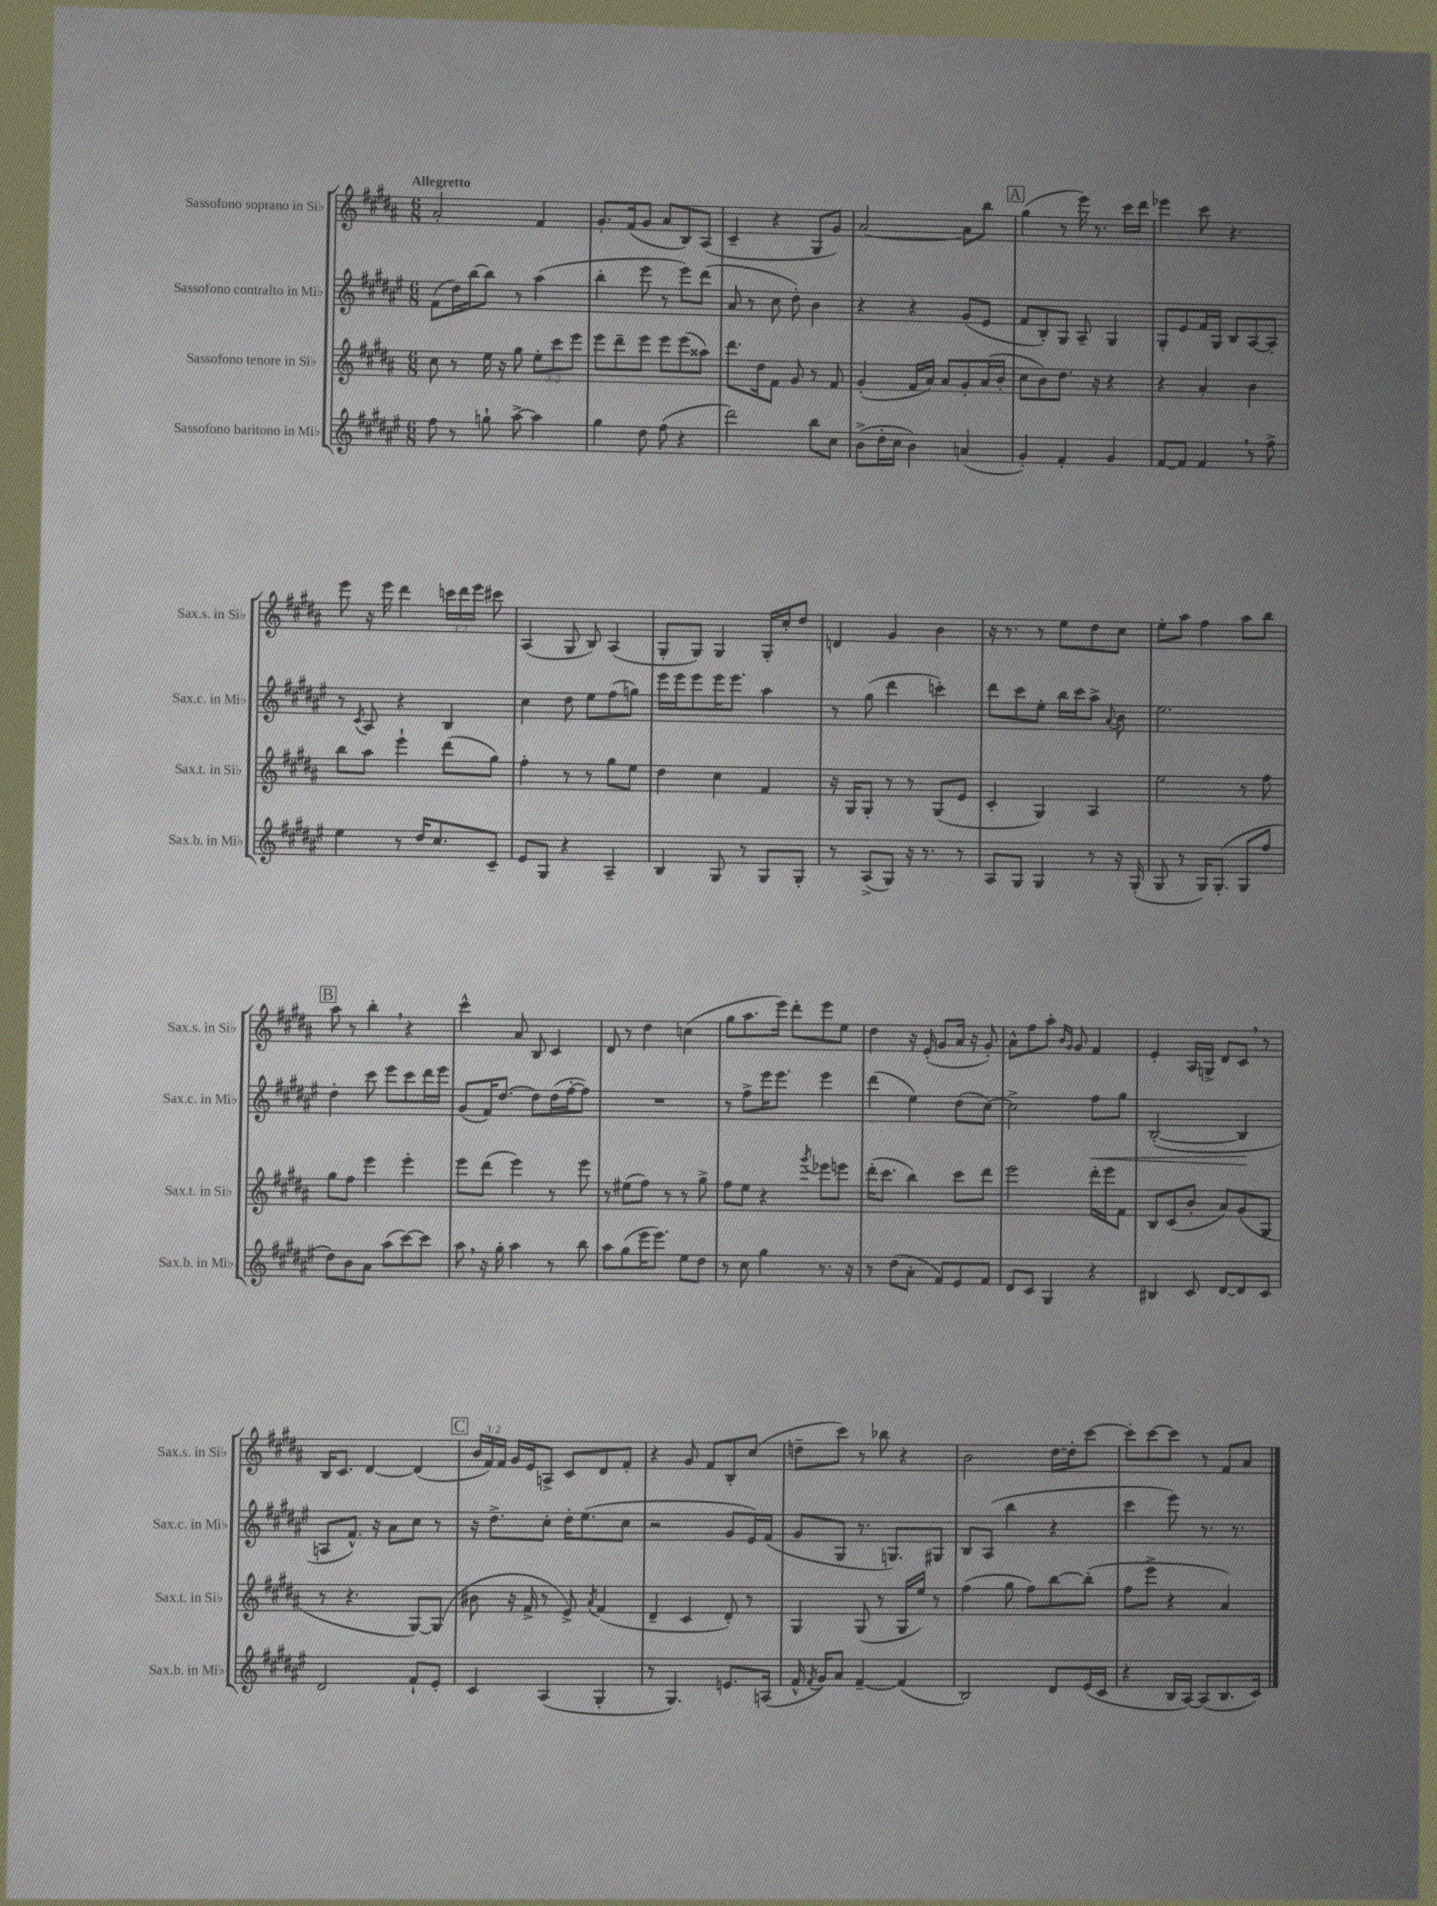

**kern	**kern	**kern	**dynam	**kern
*part4	*part3	*part2	*part2	*part1
*staff4	*staff3	*staff2	*staff2	*staff1
*I"Sassofono baritono in Mi♭	*I"Sassofono tenore in Si♭	*I"Sassofono contralto in Mi♭	*	*I"Sassofono soprano in Si♭
*I'Sax.b. in Mi♭	*I'Sax.t. in Si♭	*I'Sax.c. in Mi♭	*	*I'Sax.s. in Si♭
*clefG2	*clefG2	*clefG2	*	*clefG2
*k[f#c#g#d#a#e#]	*k[f#c#g#d#a#]	*k[f#c#g#d#a#e#]	*	*k[f#c#g#d#a#]
*M6/8	*M6/8	*M6/8	*	*M6/8
=1	=1	=1	=1	=1
!	!	!	!	!LO:TX:a:B:t=Allegretto
8ff#\	8cc#\	(8f#\L	.	2a#'/
8r	8r	16dd#\L)	.	.
.	.	[16bb\J	.	.
8ggn`\	16ee\	8bb\J]	.	.
.	16r	.	.	.
[8aa#^\	8gg#\	8r	.	.
4aa#\]	12ee'\L	(4aa#\	.	4f#/
.	12ccc#\	.	.	.
.	12eee\J	.	.	.
=2	=2	=2	=2	=2
4gg#\	8eee\L	4bb'\	.	8.g#'/L
.	8ddd#~\	.	.	.
.	.	.	.	(16f#/k
8dd#\	8eee\J	8eee#\	.	8g#/J
(8ff#\	8eee\L	8r	.	8a#/L
4r	(8eee\	8eee#\L)	.	8B/)
.	8aa##X\J)	(8ddd#\J	.	(8A#/J
=3	=3	=3	=3	=3
2ddd#\)	8.ddd#\L	8a#/	.	4c#~/
.	.	8r	.	.
.	16dd#\k	.	.	.
.	8f#\J	8cc#\	.	4r
.	8g#/	8dd#'\)	.	.
8bb\L	8r	4b\	.	8G#/L
8cc#\J	8f#/	.	.	8g#/J)
=4	=4	=4	=4	=4
(8b^\L	(4g#'/	4r	.	[2a#/
16dd#'\L	.	.	.	.
16cc#\JJ	.	.	.	.
4b\)	16f#/LL	4r	.	.
.	16a#/JJ)	.	.	.
.	8a#/L	.	.	.
(4an/	8g#'/	(8g#/L	.	8a#\L]
.	(16a#/L	8e#/J	.	8bb\J
.	16b'/JJ	.	.	.
!!LO:REH:place=s1:t=A
=5	=5	=5	=5	=5
4g#'/)	8cc#\L	8f#/L	.	(4gg#\
.	8b\)	8B'/)	.	.
4f#'/	8.dd#\J	8G#/J	.	8r
.	.	8A#~/	.	16eee\)
.	16r	.	.	8.r
4g#/	4r	4G#/	.	.
.	.	.	.	16ccc#\LL
.	.	.	.	16ddd#\JJ
=6	=6	=6	=6	=6
[8f#/L	4r	8G#'/L	.	4eee-X\
8f#/J]	.	8e#/	.	.
4f#,/	4a#'/	16f#/L	.	8ccc#\
.	.	16G#/JJ	.	.
.	.	8B/L	.	4.r
8r	4b\	[8A#/	.	.
8ff#^\	.	8A#'/J]	.	.
!!LO:LB:g=z
=7	=7	=7	=7	=7
4ee#\	8bb\L	8r	.	8eee\
.	.	8qc#/	.	.
.	8aa#\J	8A#/	.	16r
.	.	.	.	16eee\
8r	4eee`\	4r	.	4ddd#\
16dd#/KL	.	.	.	.
8.cc#/	.	.	.	.
.	(8ddd#\L	4B/	.	24cccn\LL
.	.	.	.	24ddd#\
.	.	.	.	24eee\JJ
8c#~/J	8gg#\J)	.	.	8ccc#X\
=8	=8	=8	=8	=8
8e#/L	4ff#'\	4cc#\	.	(4A#/
8G#/J	.	.	.	.
4r	8r	8dd#\	.	8G#/
.	8r	8ee#\L	.	8B/)
4A#~/	8gg#\L	(8ff#\	.	(4A#/
.	8ee\J	8ggn\J)	.	.
=9	=9	=9	=9	=9
4B/	4dd#\	16eee#\LL	.	8G#'/L
.	.	16eee#\J	.	.
.	.	8eee#\	.	8G#/J)
8G#/	4cc#\	16eee#\K	.	4G#/
.	.	8.eee#\J	.	.
8r	.	.	.	.
8G#/L	4f#/	4aa#\	.	16G#'/LL
.	.	.	.	16cc#'/J
8G#'/J	.	.	.	8dd#/J
=10	=10	=10	=10	=10
8r	16r	8r	.	4dn/
.	16G#/KL	.	.	.
(8A#^/L	8G#'/J	(8gg#\	.	.
8G#/J)	8r	4ddd#\	.	4g#/
16r	8r	.	.	.
8.r	.	.	.	.
.	(8G#/L	4cccn'\)	.	4b\
8r	8e/J	.	.	.
=11	=11	=11	=11	=11
8A#/L	4c#'/	8ddd#\L	.	16r
.	.	.	.	8.r
8G#/J	.	8ccc#\	.	.
4G#/	4G#/)	8ee#'\J	.	8r
.	.	16bb\LL	.	8ee\L
.	.	16ccc#\J	.	.
8r	4A#/	8aa#^\J	.	8dd#\
.	.	8qqa#/	.	.
16r	.	8b\	.	8cc#\J
(16G#'/	.	.	.	.
=12	=12	=12	=12	=12
8G#/	2ee\	2.ee#\	.	8ee'\L
8r	.	.	.	8aa#\J
16G#/KL)	.	.	.	4ff#\
(8.G#'/J	.	.	.	.
8G#/L	8r	.	.	8aa#\L
8ff#/J	8ff#\	.	.	8bb\J
!!LO:LB:g=z
!!LO:REH:place=s1:t=B
=13	=13	=13	=13	=13
8dd#\L)	8gg#\L	4dd#'\	.	8aa#\
8b\	8ff#\J	.	.	8r
8a#\J	4eee\	8ccc#\	.	4bb',\
(8aa#\L	.	8eee#\L	.	.
[8ccc#\)	4eee'\	8ccc#\	.	4r
8ccc#\J]	.	16ddd#\L	.	.
.	.	16eee#\JJ	.	.
=14	=14	=14	=14	=14
8aa#,\	8eee\L	(8g#/L	.	4ccc#^^\
16r	(8ddd#\J	16f#/K)	.	.
16gg#'\	.	[8.dd#/J	.	.
4aa#\	4eee\)	.	.	8a#/
.	.	8dd#\L]	.	8B/
8r	8r	(16dd#\L	.	4c#/
.	.	[16ff#'\J	.	.
8bb\	8eee\	8ff#\J])	.	.
=15	=15	=15	=15	=15
8aa#\L	8r	2.r	.	8d#/
(8gg#\	(8ee#X\L	.	.	8r
16eee#\K	8ff#\J)	.	.	4dd#\
8.eee#\J)	.	.	.	.
.	8r	.	.	.
8ee#\L	8r	.	.	(4ccn\
8dd#\J	8gg#^\	.	.	.
=16	=16	=16	=16	=16
8r	8ff#\L	8r	.	8gg#\L
8cc#\	8ee\J	8ff#^\L	.	8.aa#\
4gg#\	4r	16eee#\K	.	.
.	.	8.eee#\J	.	16eee\Jk)
.	.	.	.	8ddd#'\L
.	8qggg#/	.	.	.
8.r	8eee-X\L	4eee#\	.	8eee\
.	8eeen\J	.	.	8ee\J
16r	.	.	.	.
=17	=17	=17	=17	=17
8r	(16ddd#'\KL	(4ddd#\	.	4dd#\
.	8.ccc#\J	.	.	.
(8dd#\L	.	.	.	.
8a#'\J	4bb\)	4ee#\)	.	16r
.	.	.	.	(16e'/
8f#/L)	.	.	.	8g#/L
8e#/	8ccc#\L	(8dd#\L	.	16a#/Jk
.	.	.	.	16r
8f#/J	8ddd#\J	[8cc#\J)	.	8g#'/)
=18	=18	=18	=18	=18
8d#/L	2eee\	2cc#^\]	.	8a#^^\L
8c#/J	.	.	.	8ff#\
4G#/	.	.	.	8aa#'\J
.	.	.	.	16qqb/LL
.	.	.	.	16qqg#/JJ
.	.	.	.	8g#/
!	!	!	!LO:HP:b	!
4r	16ddd#'\LL	8ff#\L	<	4f#/
.	16eee\J	.	.	.
.	8f#\J	8gg#\J	.	.
=19	=19	=19	=19	=19
4B#X/	8B/L	([2B'/	.	4e'/
.	(8c#/	.	.	.
8c#/	8b'/J	.	.	16A#/LL
.	.	.	.	16Gn^/JJ
[8d#/L	8a#/L)	.	.	8d#/L
8d#/]	(8g#/	4B/]	.	8c#,/J
8c#/J	8G#/J	.	.	8r
.	.	.	[	.
!!LO:LB:g=z
=20	=20	=20	=20	=20
2d#/	8r	8An/L	.	16B/KL
.	.	.	.	8.c#/J
.	4.r	8.f#^^/J)	.	.
.	.	.	.	[4d#/
.	.	16r	.	.
.	.	8a#\L	.	.
8f#`/L	[8G#/L)	8cc#\J	.	(4d#/]
8e#'/J	(8G#/J]	8r	.	.
!!LO:REH:place=s1:t=C
=21	=21	=21	=21	=21
4c#/	8b#X\	16r	.	24b/LL
.	.	.	.	24f#/)
.	.	8.dd#^\L	.	.
.	.	.	.	24f#/JJ
.	16r	.	.	16g#/LL
.	16f#^/	.	.	16e/J
(4A#/	8r	8cc#'\J	.	8An^/J
.	8e^/)	16dd#'\KL	.	8c#/L
.	.	(8.ee#\	.	.
.	8qa#/	.	.	.
4G#'/	(4f#/	.	.	8d#/
.	.	8cc#\J	.	8f#'/J
=22	=22	=22	=22	=22
8r	4d#~/	2r	.	4r
4.G#/)	.	.	.	.
.	4c#/	.	.	8g#/
.	.	.	.	8f#/L
8.en/L	8d#'/)	8g#/L	.	8B'/
.	8r	16e#/L)	.	(8cc#/J
(16An/Jk	.	(16f#/JJ	.	.
=23	=23	=23	=23	=23
16f#^^/	4G#/	8g#/L	.	8ddn~\L
8qf#/	.	.	.	.
16g#/KL)	.	.	.	.
8a#/J	.	8G#/J	.	8ccc#\J)
[4f#~/	(8G#/	8.r	.	8r
.	8r	.	.	8bb-X\
.	.	8.Gn/L)	.	.
(4f#/]	16G#/LL	.	.	4r
.	16ee/JJ)	.	.	.
.	8r	8G#X/J	.	.
=24	=24	=24	=24	=24
2B/)	(4ff#\	8B/L	.	2b\
.	.	(8A#/J	.	.
.	8gg#\	4bb\	.	.
.	8ff#\L)	.	.	.
8d#/L	[8bb\	4r	.	[16dd#\LL
.	.	.	.	16dd#'\J]
(16e#/L	(8bb'\J]	.	.	[8ccc#\J
16c#/JJ	.	.	.	.
=25	=25	=25	=25	=25
4r	8ff#\L	4ccc#\	.	8ccc#'\L]
.	8eee^\J	.	.	[8ccc#\
16B/LL	4r	8eee#\)	.	8ccc#\J]
[16A#/JJ)	.	.	.	.
(8A#/L]	.	8.r	.	8r
8.B/	4a#/)	.	.	8f#/L
.	.	8.r	.	.
.	.	.	.	8a#/J
16c#/Jk)	.	.	.	.
==	==	==	==	==
*-	*-	*-	*-	*-
